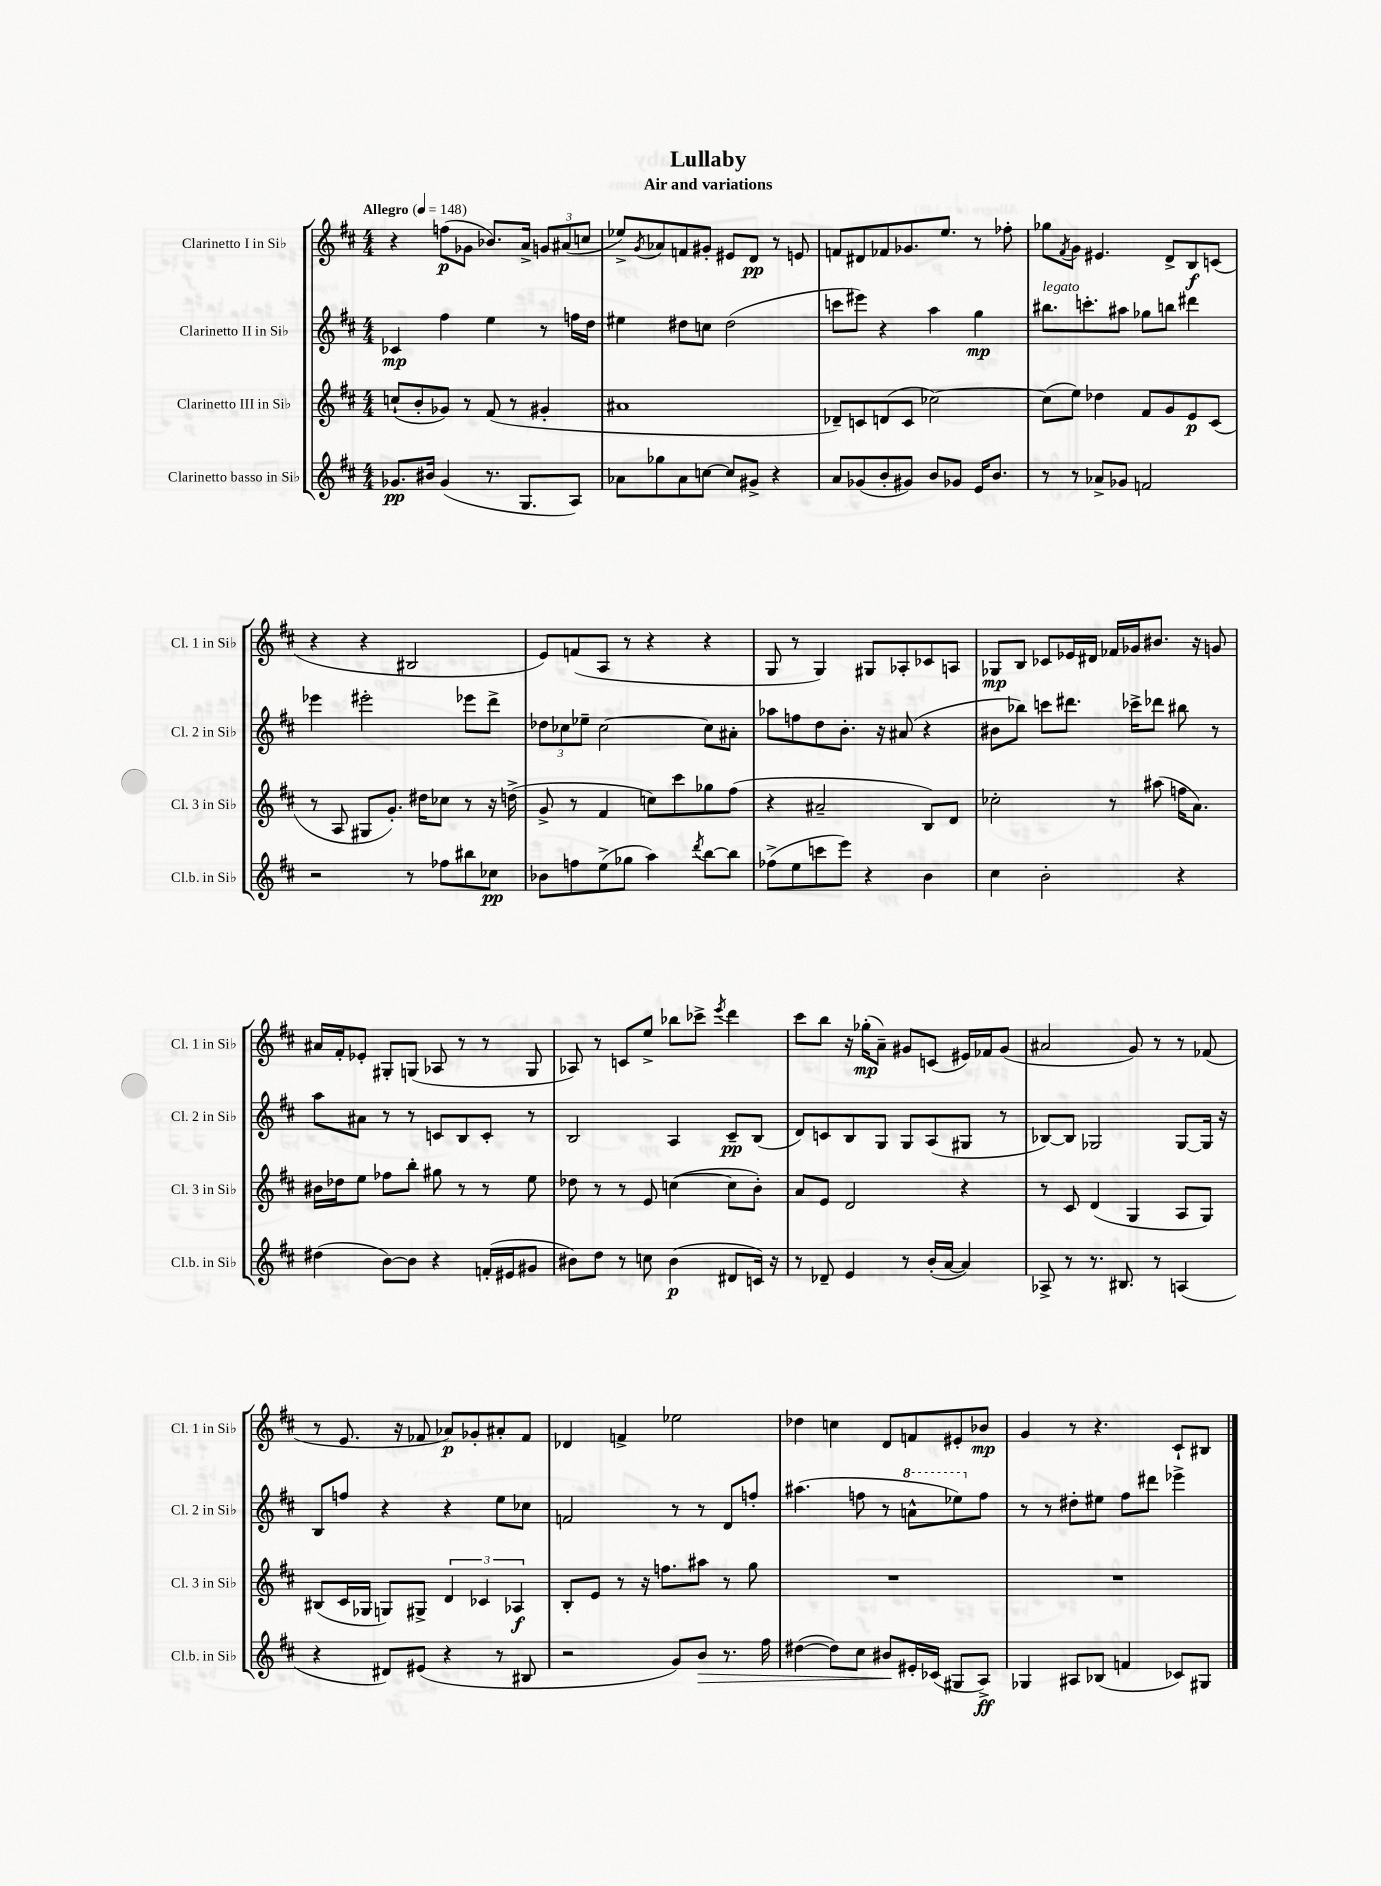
\header { title = "Lullaby" subtitle = "Air and variations" }
<<
\new StaffGroup <<
\new Staff = "s0" \with { instrumentName = "Clarinetto I in Sib" shortInstrumentName = "Cl. 1 in Sib" } {
    \clef treble \key d \major \numericTimeSignature \time 4/4 \tempo "Allegro" 4 = 148
    r4 f''8\p( ges'8 bes'8.) a'16-> \tuplet 3/2 { g'8 ais'8( c''8 } |
    ees''8->) \acciaccatura { g'8 } aes'8 f'8 gis'8-. eis'8 d'8\pp r8 e'8 |
    f'8 dis'8 fes'8 ges'8. e''8. r8 fes''8-. |
    ges''8 \acciaccatura { fis'8 } g'8 eis'4. d'8-> b8\f c'8( |
    r4 r4 bis2 |
    e'8) f'8( a8 r8 r4 r4 |
    g8 r8 g4) gis8 aes8-. ces'8 a8 |
    ges8\mp b8 ces'8 ees'16 dis'16 fes'16 ges'16 bis'8. r16 g'8 |
    ais'16 fis'16-. ees'8-. gis8-. g8( aes8 r8 r8 g8 |
    aes8) r8 c'8 e''8-> bes''8 ces'''8-> \acciaccatura { e'''8 } d'''4 |
    cis'''8 b''8 r16 ges''16-.\mp( a'8--) gis'8 c'8( eis'16) fes'16 gis'8( |
    ais'2 g'8) r8 r8 fes'8( |
    r8 e'8. r16 fes'8 aes'8\p) ges'8-. ais'8-. fes'8 |
    des'4 f'4-> ees''2 |
    des''4 c''4 d'8 f'8 eis'8-. bes'8\mp |
    g'4 r8 r4. cis'8-! bis8 \bar "|." |
}
\new Staff = "s1" \with { instrumentName = "Clarinetto II in Sib" shortInstrumentName = "Cl. 2 in Sib" } {
    \clef treble \key d \major \numericTimeSignature \time 4/4
    ces'4\mp fis''4 e''4 r8 f''16 d''16 |
    eis''4 dis''8 c''8 dis''2( |
    c'''8 eis'''8) r4 a''4 g''4\mp |
    bis''8.^\markup { \italic "legato" } c'''8.-. ais''8 ges''8 b''8 dis'''4 |
    ees'''4 eis'''2-. ees'''8 d'''8-> |
    \tuplet 3/2 { des''8 ces''8 ees''8-- } ces''2~ ces''8 ais'8-. |
    aes''8 f''8 d''8 b'8.-. r16 ais'8( r4 |
    bis'8 bes''8) c'''8 dis'''8. ces'''16-> des'''8 bis''8 r8 |
    a''8 ais'8 r8 r8 c'8 b8 c'8-. r8 |
    b2 a4 cis'8--\pp b8( |
    d'8) c'8 b8 g8 g8 a8( gis8 r8 |
    bes8~) bes8 ges2 ges8~ ges16 r16 |
    b8 f''8 r4 r4 e''8 ces''8 |
    f'2 r8 r8 d'8 f''8-. |
    ais''4.( f''8 r8 \ottava #1 a''8-^ ees'''8) \ottava #0 f''8 |
    r8 r8 dis''8-. eis''8 fis''8 dis'''8 ees'''4-> \bar "|." |
}
\new Staff = "s2" \with { instrumentName = "Clarinetto III in Sib" shortInstrumentName = "Cl. 3 in Sib" } {
    \clef treble \key d \major \numericTimeSignature \time 4/4
    c''8-!( b'8-. ges'8) r8 fis'8( r8 gis'4-. |
    ais'1 |
    des'8--) c'8 d'8( c'8 ces''2~) |
    ces''8( e''8) des''4 fis'8 g'8 e'8\p cis'8( |
    r8 a8 gis8 g'8.-.) dis''16 ces''8 r8 r16 d''16->( |
    g'8-> r8 fis'4 c''8) cis'''8 ges''8 fis''8( |
    r4 ais'2-- b8) d'8 |
    ces''2-. r8 ais''8( f''16 a'8.) |
    bis'16 des''16 e''8 fes''8 b''8-. gis''8 r8 r8 e''8 |
    des''8 r8 r8 e'8 c''4~( c''8 b'8-.) |
    a'8 e'8 d'2 r4 |
    r8 cis'8 d'4( g4 a8 g8) |
    bis8( cis'16 ges16 g8) gis8-> \tuplet 3/2 { d'4 ces'4 aes4\f } |
    b8-. e'8 r8 r16 f''8. ais''8 r8 g''8 |
    R1 |
    R1 \bar "|." |
}
\new Staff = "s3" \with { instrumentName = "Clarinetto basso in Sib" shortInstrumentName = "Cl.b. in Sib" } {
    \clef treble \key d \major \numericTimeSignature \time 4/4
    ges'8.\pp bis'16 ges'4( r8. g8. a8) |
    aes'8 ges''8 aes'8 c''8~ c''8 gis'8-> r4 |
    a'8 ges'8( b'8-. gis'8) b'8 ges'8 e'16 b'8. |
    r8 r8 aes'8-> ges'8 f'2 |
    r2 r8 fes''8 bis''8 ces''8\pp |
    bes'8 f''8 e''8->( ges''8 a''4) \acciaccatura { d'''8 } b''8~ b''8 |
    fes''8->( e''8 c'''8 e'''8) r4 b'4 |
    cis''4 b'2-. r4 |
    dis''4( b'8~) b'8 r4 f'16-.( eis'16 gis'8 |
    bis'8) d''8 r8 c''8 bis'4\p( dis'8 c'16) r16 |
    r8 des'8-- e'4 r8 b'16-.( a'16~ a'4) |
    aes8-> r8 r8. bis8. r8 a4( |
    r4 dis'8) eis'8( r4 r8 bis8 |
    r2 g'8) b'8\> r8. fis''16 |
    dis''4~( dis''8) cis''8 bis'8\! eis'16-. ces'16( gis8 a8->\ff) |
    ges4 ais8 bes8( f'4 ces'8) gis8 \bar "|." |
}
>>
>>
\layout { \context { \Score \remove "Bar_number_engraver" } }
